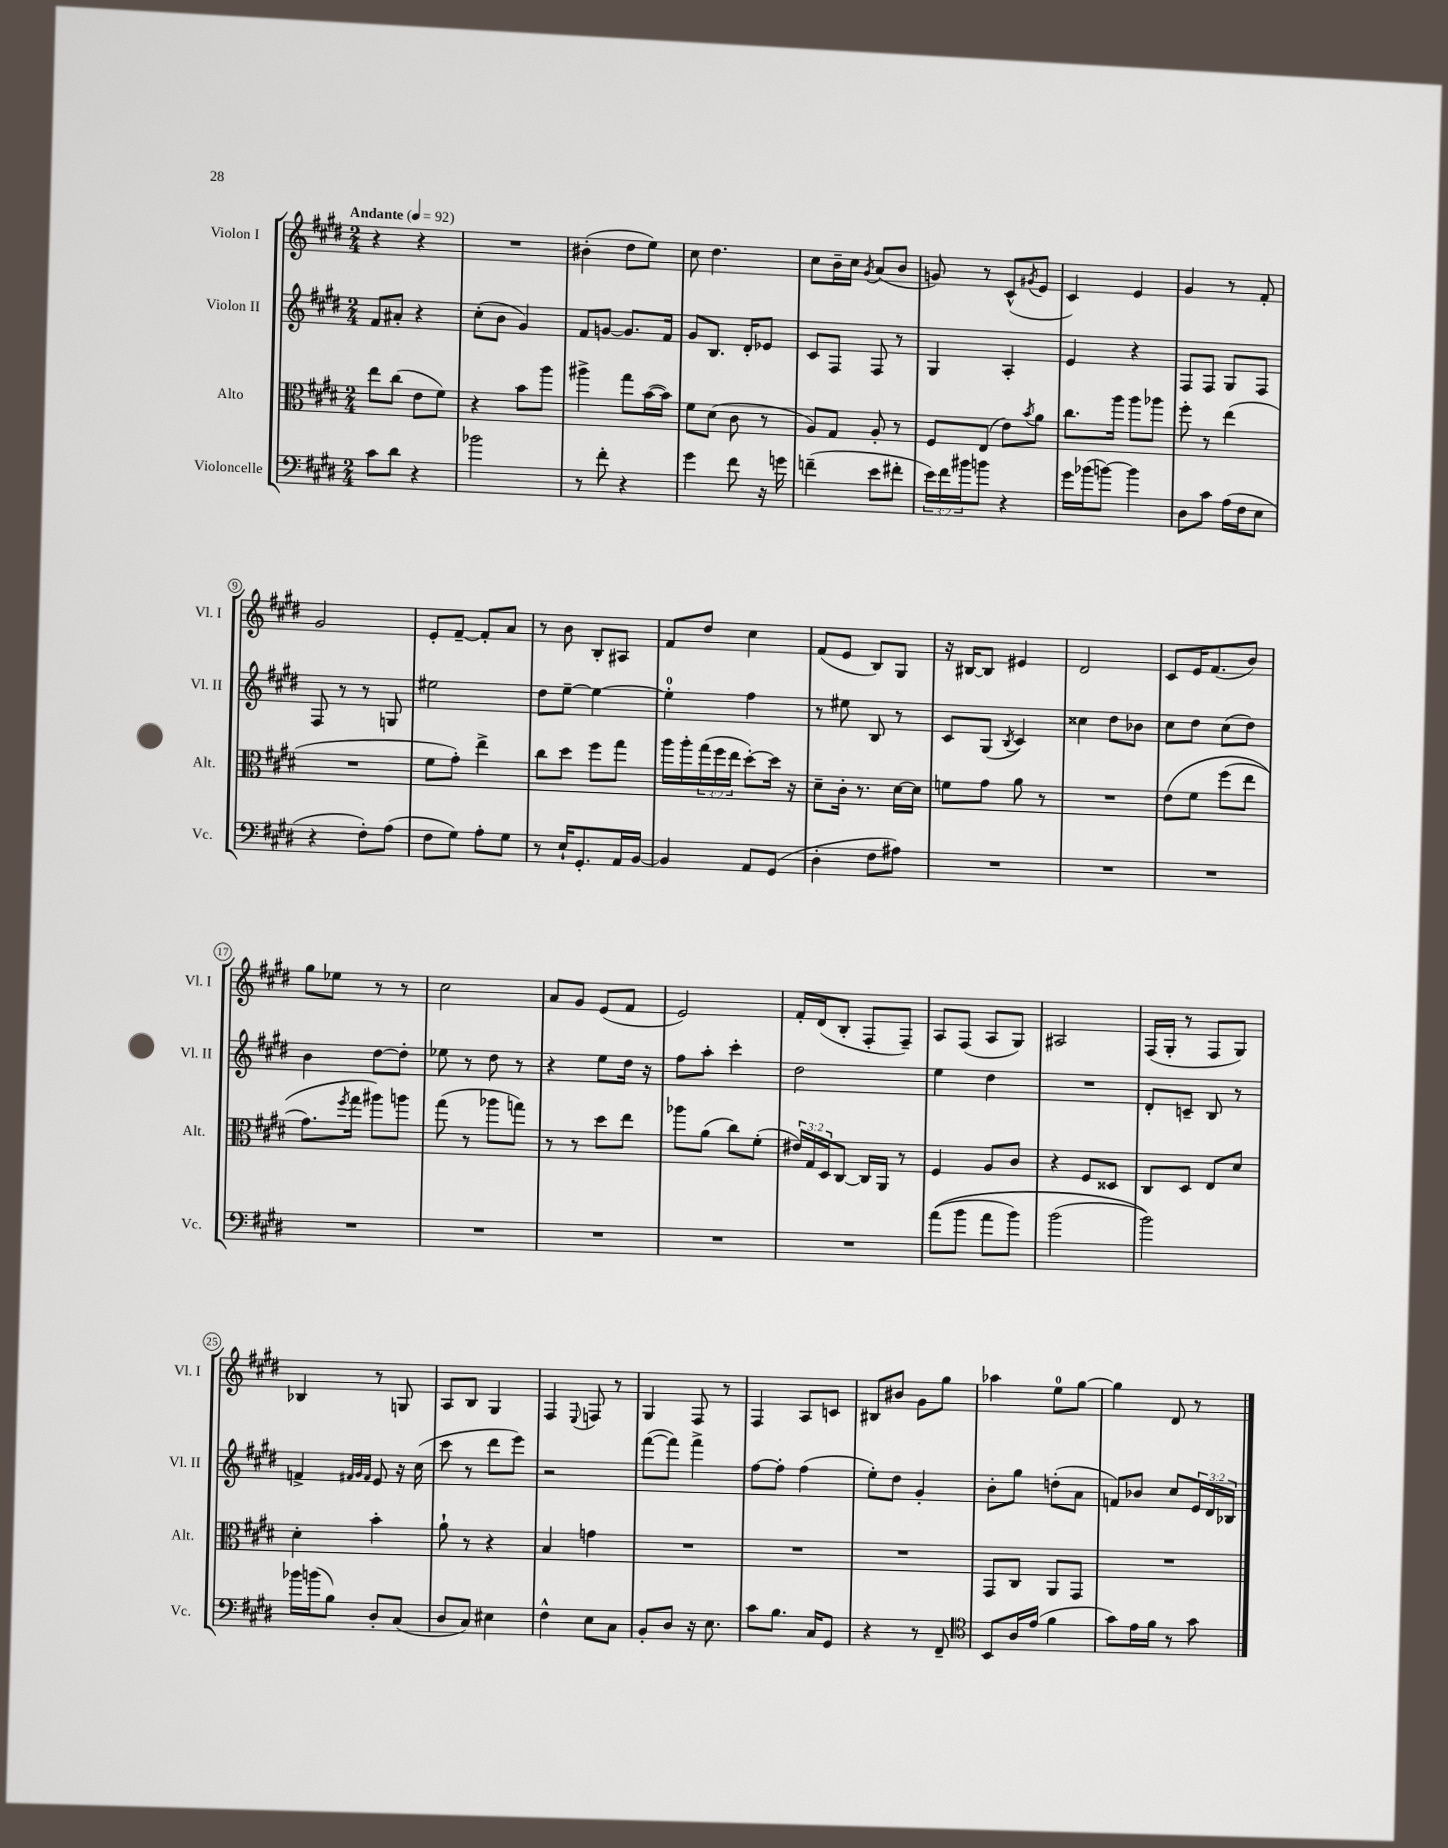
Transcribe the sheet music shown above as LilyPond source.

<<
\new StaffGroup <<
\new Staff = "s0" \with { instrumentName = "Violon I" shortInstrumentName = "Vl. I" } {
    \clef treble \key e \major \numericTimeSignature \time 2/4 \tempo "Andante" 4 = 92
    r4 r4 |
    R2 |
    bis'4-.( dis''8 e''8) |
    cis''8 dis''4. |
    cis''8 b'16-- cis''16 \acciaccatura { gis'8 } a'8( b'8 |
    g'8) r8 cis'8-^( \acciaccatura { gis'8 } e'8 |
    cis'4) e'4 |
    gis'4 r8 fis'8-. |
    gis'2 |
    e'8-. fis'8~-- fis'8-. a'8 |
    r8 b'8 b8-. ais8 |
    fis'8 dis''8 cis''4 |
    fis'8( e'8 b8) gis8 |
    r16 bis16~ bis8 eis'4 |
    dis'2 |
    cis'8 e'16 fis'8.( b'8) |
    gis''8 ees''8 r8 r8 |
    cis''2 |
    a'8 gis'8 e'8( fis'8 |
    e'2) |
    fis'16-. dis'16( b8-. fis8-. fis8--) |
    a8 fis8( a8 gis8) |
    ais2 |
    fis16( gis16-. r8 fis8 gis8) |
    bes4 r8 g8 |
    a8 b8 gis4 |
    fis4 \appoggiatura { e8 } f8 r8 |
    gis4 fis8 r8 |
    fis4 a8 c'8 |
    bis8 bis'8 gis'8 gis''8 |
    aes''4 e''8-0 gis''8~ |
    gis''4 dis'8 r8 \bar "|." |
}
\new Staff = "s1" \with { instrumentName = "Violon II" shortInstrumentName = "Vl. II" } {
    \clef treble \key e \major \numericTimeSignature \time 2/4 \override Staff.TupletNumber.text = #tuplet-number::calc-fraction-text
    fis'8 ais'8-. r4 |
    cis''8-.( b'8 gis'4) |
    fis'8 g'8~ g'8. fis'16 |
    gis'8 b8. dis'16-. ees'8 |
    cis'8 fis8 fis8 r8 |
    gis4 a4-. |
    e'4 r4 |
    fis8 fis8 gis8 fis8 |
    fis8 r8 r8 g8 |
    eis''2 |
    dis''8 e''8~-- e''4~ |
    e''4-0-. fis''4 |
    r8 eis''8 b8 r8 |
    cis'8 gis8( \acciaccatura { b8 } cis'4) |
    cisis''4 dis''8 bes'8 |
    cis''8 dis''8 cis''8( dis''8) |
    b'4 dis''8~ dis''8-. |
    ees''8 r8 dis''8 r8 |
    r4 e''8 dis''16 r16 |
    fis''8 a''8-. cis'''4-. |
    dis''2 |
    e''4 dis''4 |
    R2 |
    dis'8-. c'8-- b8 r8 |
    f'4-> \grace { fis'32 gis'32 fis'32 } e'8 r16 cis''16( |
    cis'''8 r8 dis'''8 e'''8) |
    r2 |
    fis'''8~( fis'''8) fis'''4-> |
    fis''8~ fis''8-. fis''4( |
    e''8-.) dis''8 gis'4-. |
    b'8-. gis''8 d''8-.( a'8 |
    f'8) bes'8 cis''8 \tuplet 3/2 { e'16 dis'16 bes16 } \bar "|." |
}
\new Staff = "s2" \with { instrumentName = "Alto" shortInstrumentName = "Alt." } {
    \clef alto \key e \major \numericTimeSignature \time 2/4 \override Staff.TupletNumber.text = #tuplet-number::calc-fraction-text
    e''8 cis''8( e'8 fis'8) |
    r4 b'8 a''8 |
    ais''4-> gis''8 b'16~( b'16) |
    fis'8 dis'8( cis'8 r8 |
    a8) gis8 a8-. r8 |
    fis8 e8( e'8) \acciaccatura { b'8 } a'8 |
    cis''8. a''16 a''8 aes''8 |
    fis''8-. r8 e''4( |
    R2 |
    fis'8 gis'8-.) e''4-> |
    cis''8 dis''8 fis''8 gis''8 |
    a''16 a''16-. \tuplet 3/2 { gis''16( fis''16 e''16 } dis''8~-.) dis''16 r16 |
    dis'8-- cis'16-. r8. dis'16~ dis'16 |
    f'8 gis'8 a'8 r8 |
    R2 |
    e'8\( fis'8 fis''8( e''8 |
    gis'8.) \acciaccatura { fis''8 } gis''16 ais''8\) a''8 |
    gis''8( r8 aes''8 g''8) |
    r8 r8 dis''8 e''8 |
    aes''8 a'8( cis''8) fis'8-.( |
    \tuplet 3/2 { eis'16) gis16 dis16 } cis8~ cis16 a,16 r8 |
    fis4 a8 cis'8 |
    r4 fis8 disis8 |
    cis8 dis8 e8 dis'8 |
    dis'4-. b'4-. |
    a'8-! r8 r4 |
    b4 g'4 |
    R2 |
    R2 |
    R2 |
    gis,8 cis8 a,8 gis,8 |
    R2 \bar "|." |
}
\new Staff = "s3" \with { instrumentName = "Violoncelle" shortInstrumentName = "Vc." } {
    \clef bass \key e \major \numericTimeSignature \time 2/4 \override Staff.TupletNumber.text = #tuplet-number::calc-fraction-text
    cis'8 dis'8 r4 |
    bes'2 |
    r8 fis'8-. r4 |
    gis'4 fis'8 r16 g'16 |
    f'4--( e'8 fis'8-. |
    \tuplet 3/2 { e'16) fis'16 bis'16 } b'8 r4 |
    gis'16 bes'16( b'8~) b'4 |
    dis8 cis'8 a16( fis16 e8 |
    r4 fis8-.) a8( |
    fis8 gis8) a8-. gis8 |
    r8 e16-! gis,8.-. a,16 b,16~ |
    b,4 a,8 gis,8( |
    dis4-. fis8 ais8) |
    R2 |
    R2 |
    R2 |
    R2 |
    R2 |
    R2 |
    R2 |
    R2 |
    a'8(\( b'8 a'8 b'8) |
    b'2( |
    b'2)\) |
    bes'16 b'16( b8) dis8-. cis8( |
    dis8 cis8) eis4 |
    fis4-^ e8 cis8 |
    b,8-. dis8 r16 e8. |
    cis'8 b8. cis16 gis,8 |
    r4 r8 fis,8-- |
    \clef tenor b,8 a16 e'16( fis'4 |
    gis'8) e'16 fis'16 r8 gis'8 \bar "|." |
}
>>
>>
\layout { \context { \Score \override BarNumber.stencil = #(make-stencil-circler 0.1 0.3 ly:text-interface::print) } }
